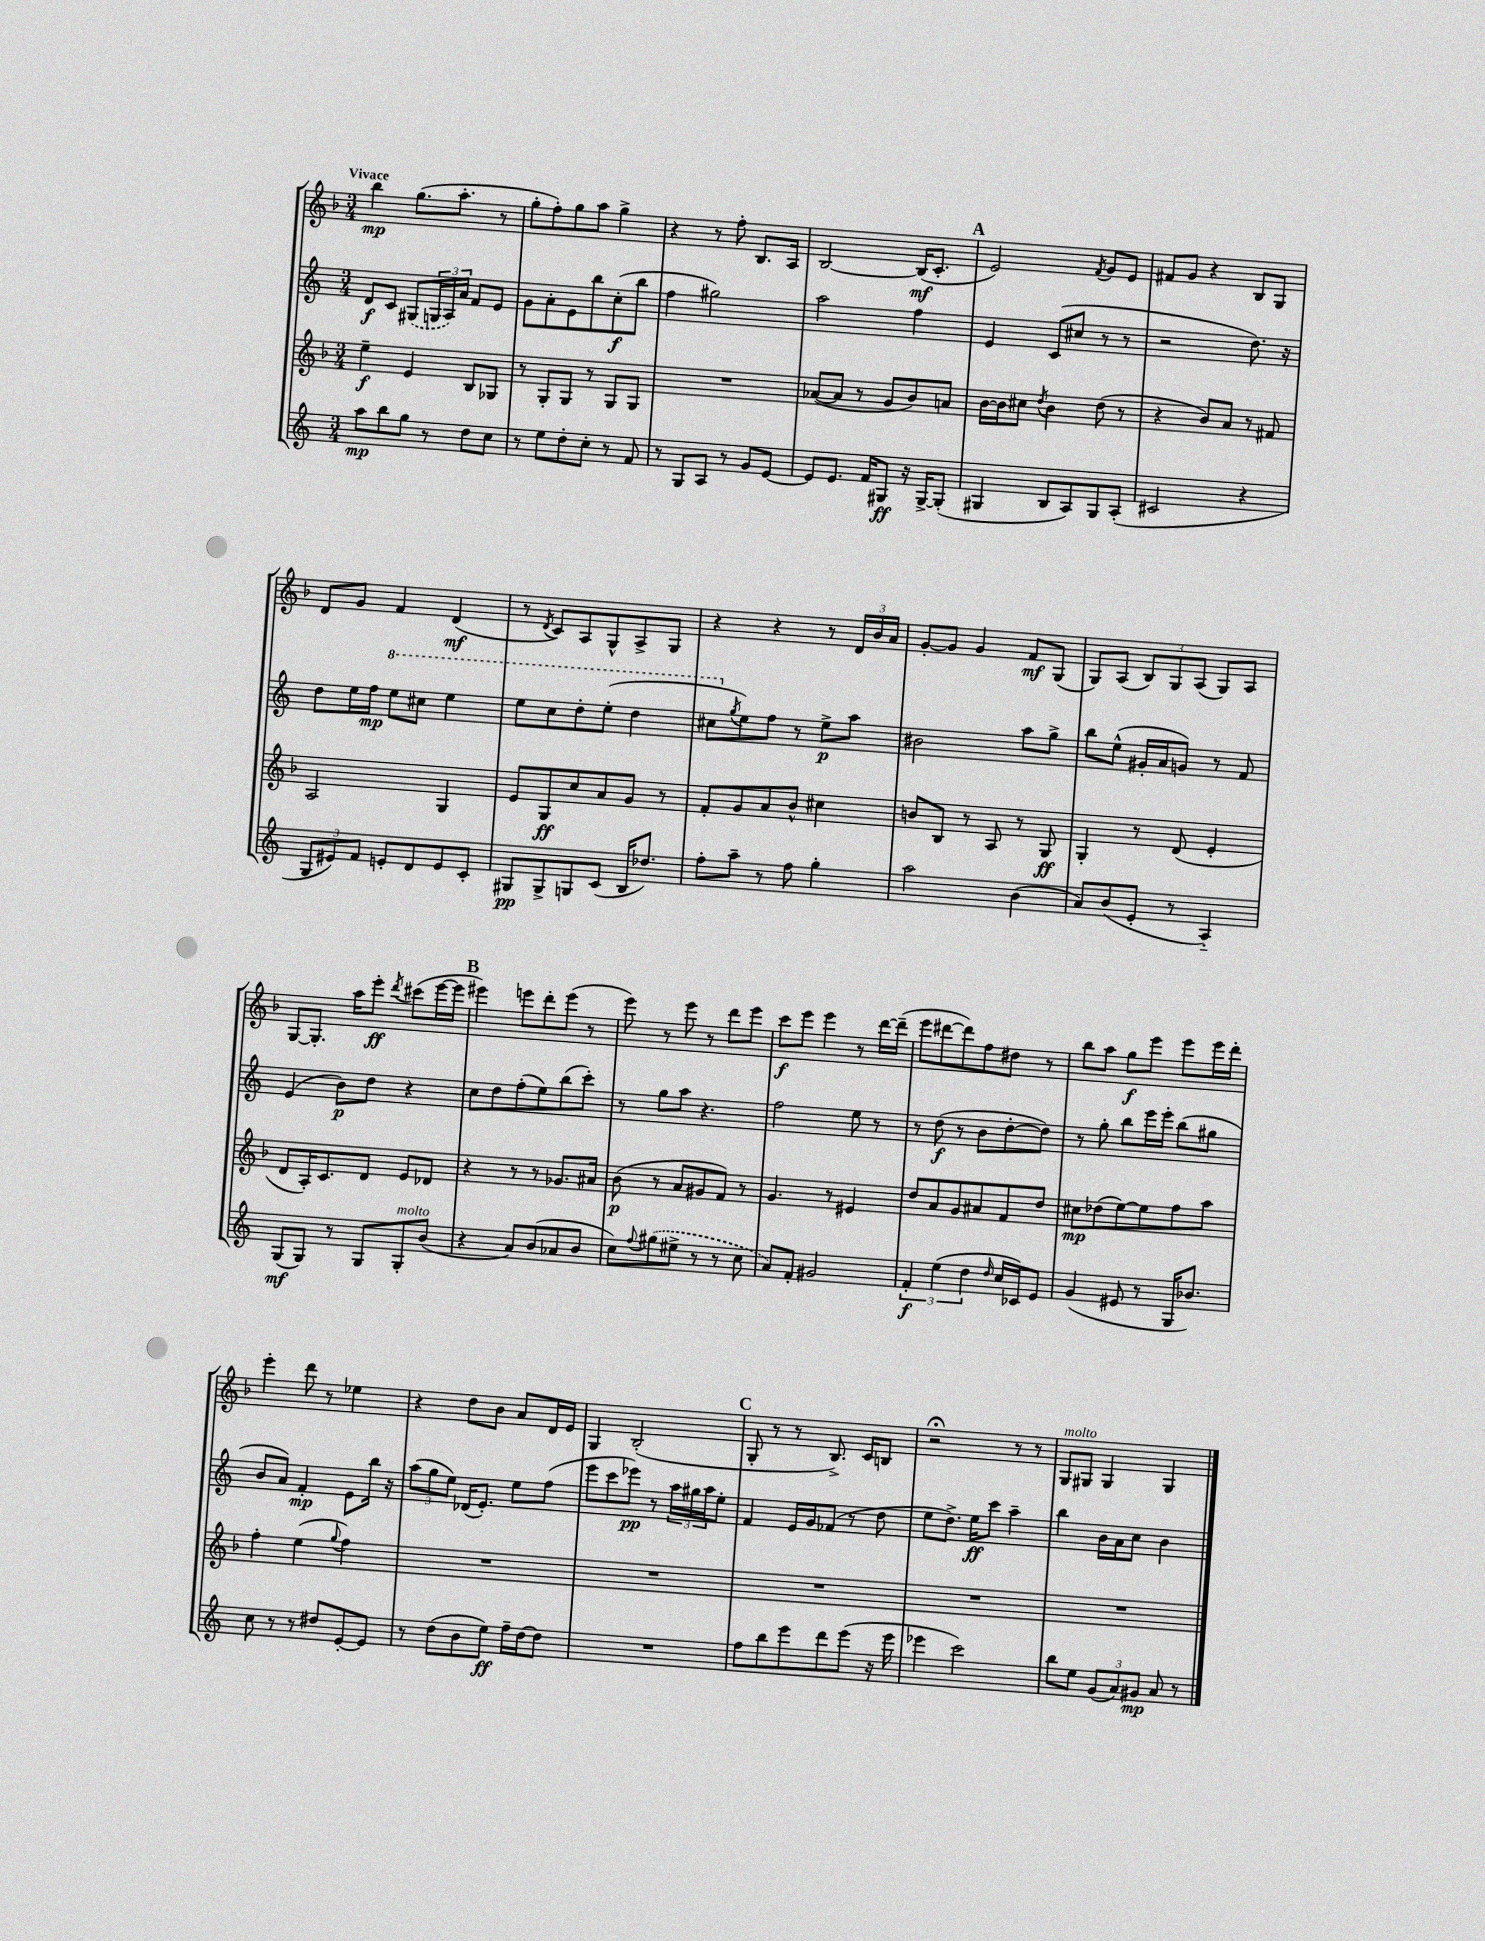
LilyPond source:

<<
\new StaffGroup <<
\new Staff = "s0" {
    \clef treble \key f \major \numericTimeSignature \time 3/4 \tempo "Vivace"
    bes''4\mp g''8.( a''8.-. r8 |
    g''8-. f''8-.) g''8 a''8 g''4-> |
    r4 r8 f''8-. bes8. a16 |
    bes2~ bes16\mf( c'8.-. |
    \mark \markup { \bold "A" } e'2) \acciaccatura { f'8 } g'8 e'8 |
    fis'8 g'8 r4 bes8 g8 |
    d'8 g'8 f'4 d'4\mf( |
    r8 \acciaccatura { d'8 } c'8) a8 g8-^ a8-> g8 |
    r4 r4 r8 \tuplet 3/2 { d'16 bes'16 a'16 } |
    g'8~-. g'8 g'4 f'8\mf g8( |
    g8) a8( \tuplet 3/2 { bes8) g8 a8( } g8) a8 |
    g8~ g8.-. a''16 e'''8-.\ff \acciaccatura { d'''8 } cis'''8( e'''16~ e'''16 |
    \mark \markup { \bold "B" } eis'''4) e'''8 d'''8-. e'''8( r8 |
    e'''8) r8 e'''8 r8 d'''8 e'''8 |
    c'''8\f e'''8 e'''4 r8 d'''16~ d'''16--( |
    e'''8 dis'''8~ dis'''8) f''8 dis''8 r8 |
    bes''8 a''8 g''8\f e'''8 e'''8 e'''16 d'''16-. |
    e'''4-. d'''8 r8 ees''4 |
    r4 d''8 bes'8 a'8 d'16 e'16 |
    g4 bes2-.( |
    \mark \markup { \bold "C" } g8-. r8 r8 bes8.->) c'16 b8 |
    r2\fermata r8 r8 |
    g8^\markup { \italic "molto" } gis8 gis4 gis4 \bar "|." |
}
\new Staff = "s1" {
    \clef treble \key c \major \numericTimeSignature \time 3/4
    d'8\f c'8 \once \slurDashed gis8( \tuplet 3/2 { g16 a16) a'16 } f'8 e'8 |
    g'8 a'8-. e'8 b''8 c''8-.\f( b''8 |
    f''4 gis''2) |
    a''2 f''4 |
    \mark \markup { \bold "A" } e'4 c'8( cis''8 r8 r8 |
    r2 d''8.) r16 |
    d''8 e''16 f''16\mp \ottava #1 e'''8 cis'''8 e'''4 |
    e'''8 c'''8 d'''8-. e'''8-.( d'''4 |
    cis'''8 \ottava #0 \acciaccatura { g''8 } e''8) f''8 r8 e''8->\p a''8 |
    bis'2 a''8 g''8-> |
    b''8 e''8-^( gis'16-. a'16 g'8) r8 f'8 |
    e'4( b'8\p) d''8 r4 |
    \mark \markup { \bold "B" } c''8 d''8 f''8-.( e''8) b''8( c'''8-.) |
    r8 g''8 a''8 r4. |
    f''2 e''8 r8 |
    r8 d''8\f( r8 b'8 d''8~-. d''8) |
    r8 g''8-. b''8 e'''16 e'''16-. b''8( gis''8 |
    b'8 a'8) f'4-.\mp e'8 b''16 r16 |
    \tuplet 3/2 { a''8( g''8 e''8) } des'16( e'8.-.) e''8 f''8( |
    e'''8 c'''8 ees'''8\pp) r8 \tuplet 3/2 { a''16 gis''16 a''16 } e''8-. |
    \mark \markup { \bold "C" } f'4 e'16 g'16 fes'8( r8 d''8 |
    e''8 d''8.->) e''16\ff c'''8 a''4-- |
    b''4 b'16 a'16 c''8 b'4 \bar "|." |
}
\new Staff = "s2" {
    \clef treble \key f \major \numericTimeSignature \time 3/4
    e''4--\f e'4 bes8 ges8 |
    r8 g8-. g8 r8 g8 g8 |
    R2. |
    aes'8~( aes'8 r8 g'8 bes'8) a'8 |
    \mark \markup { \bold "A" } bes'16~ bes'16 cis''8 \acciaccatura { d''8 } bes'4 d''8( r8 |
    r4 bes'8) a'8 r8 fis'8 |
    a2 g4 |
    e'8 g8\ff c''8 a'8 g'8 r8 |
    f'8-. g'8 a'8 bes'8-^ cis''4 |
    b'8 bes8 r8 a8 r8 g8\ff |
    g4-. r8 d'8( e'4-. |
    d'8 a16-.) c'8. d'8 e'8 des'8 |
    \mark \markup { \bold "B" } r4 r8 r8 ges'8. ais'16 |
    bes'8\p( r8 a'8 gis'8 f'8) r8 |
    g'4. r8 eis'4 |
    d''8 a'8 g'8 ais'8 f'8 d''8 |
    cis''8\mp des''8( e''8~) e''8 f''8 a''8 |
    f''4-. e''4( \appoggiatura { g''8 } f''4) |
    R2. |
    R2. |
    \mark \markup { \bold "C" } R2. |
    R2. |
    R2. \bar "|." |
}
\new Staff = "s3" {
    \clef treble \key c \major \numericTimeSignature \time 3/4
    a''8\mp b''8 g''8 r8 d''8 c''8 |
    r8 e''8 d''8-. c''8-. r8 f'8 |
    r8 g8 a8 r8 g'8 e'8~ |
    e'8 e'8. f'16 gis8\ff r16 gis16~-> gis8-.( |
    \mark \markup { \bold "A" } gis4 b8 a8) gis8 a8-.( |
    cis'2 r4 |
    \tuplet 3/2 { g8 eis'8) f'8 } e'8-. d'8 e'8 c'8-. |
    gis8\pp gis8-> g8 c'8( b16 des''8.) |
    f''8-. a''8-- r8 f''8 g''4-. |
    a''2 b'4( |
    a'8) b'8( e'8-. r8 a4-_) |
    g8\mf( g8) r8 g8 g8-.^\markup { \italic "molto" } b'8( |
    \mark \markup { \bold "B" } r4 a'8) b'8( aes'8 b'8 |
    c''8) \appoggiatura { f''8 } \once \slurDashed gis''8( eis''8-> r8 r8 c''8 |
    a'8) f'8-. gis'2 |
    \tuplet 3/2 { f'4-.\f e''4( d''4 } \grace { d''16 } c''16 ces'16) e'8 |
    g'4( eis'8 r8 g16 bes'8.) |
    c''8 r8 r8 dis''8 e'8~-. e'8 |
    r8 d''8( b'8 e''8\ff) f''16-- d''16~ d''8 |
    R2. |
    \mark \markup { \bold "C" } f''8 b''8 e'''8 d'''8 e'''8( r16 e'''16 |
    ees'''4 c'''2) |
    b''8 e''8 \tuplet 3/2 { g'8( a'8) gis'8\mp } a'8 r8 \bar "|." |
}
>>
>>
\layout { \context { \Score \remove "Bar_number_engraver" } }
